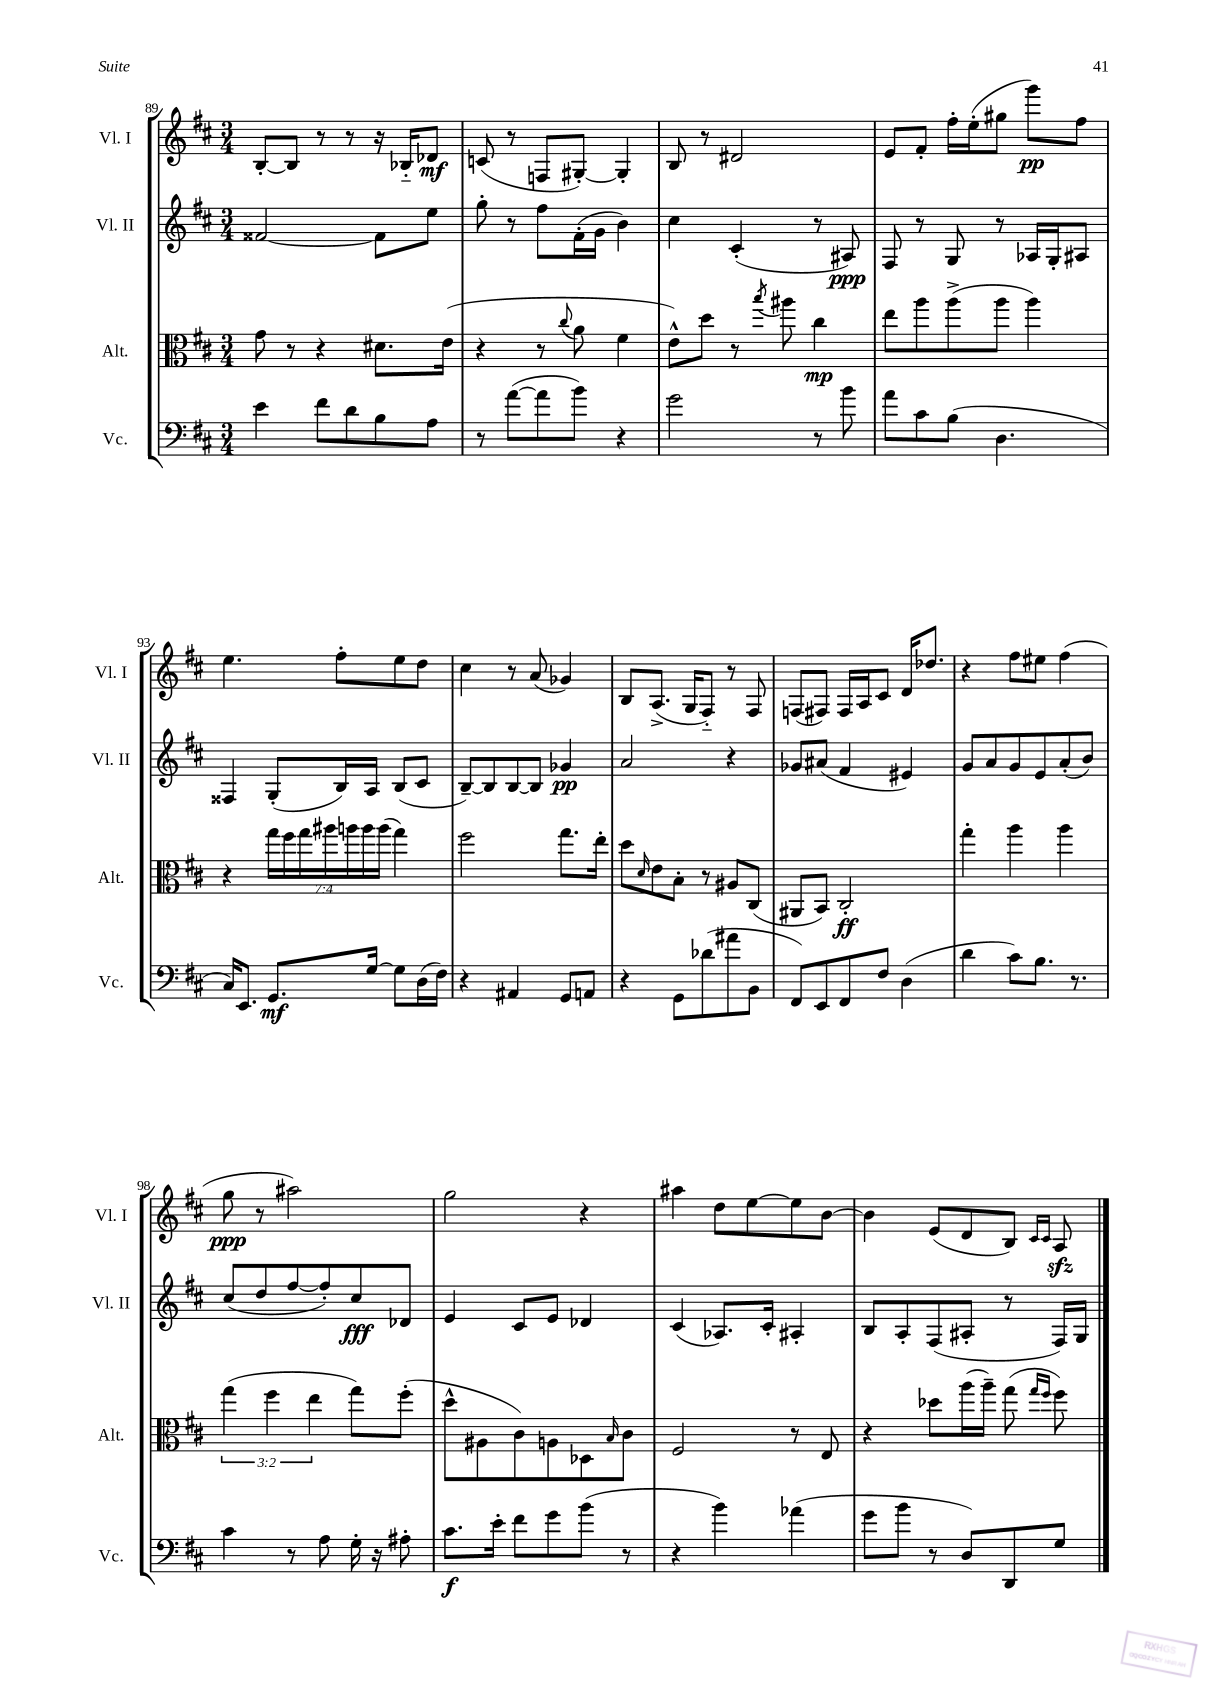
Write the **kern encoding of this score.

**kern	**kern	**kern	**kern
*staff4	*staff3	*staff2	*staff1
*clefF4	*clefC3	*clefG2	*clefG2
*k[f#c#]	*k[f#c#]	*k[f#c#]	*k[f#c#]
*M3/4	*M3/4	*M3/4	*M3/4
4e	8g	[2f##	[8B'
.	8r	.	8B]
8f#	4r	.	8r
8d	.	.	8r
8B	8.d#	8f##]	16r
.	.	.	16B-'~
8A	.	8ee	8d-
.	(16e	.	.
=	=	=	=
8r	4r	8gg'	(8c
([8a	.	8r	8r
8a]	8r	8ff#	8F
.	8qqcc#	.	.
8b)	8a	(16f#'	[8G#')
.	.	16g	.
4r	4f#	4b)	4G#']
=	=	=	=
2g	8e^^)	4cc#	8B
.	8dd	.	8r
.	8r	(4c#'	2d#
.	8qbb	.	.
.	8aa#	.	.
8r	4cc#	8r	.
8b	.	8A#)	.
=	=	=	=
8a	8ee	8F#	8e
8c#	8aa	8r	8f#'
(8B	(8aa^	8G	16ff#'
.	.	.	(16ee'
4.D	8aa	8r	8gg#
.	4aa)	16A-	8ggg)
.	.	16G'	.
.	.	8A#	8ff#
=	=	=	=
16C#)	4r	4F##	4.ee
8.EE	.	.	.
8.GG	28gg	(8G'	.
.	28ff#	.	.
.	28gg	.	.
.	28aa#	.	.
.	.	16B)	8ff#'
.	28aa	.	.
.	28aa	.	.
[16G	.	16A	.
.	(28aa	.	.
8G]	4gg)	(8B	8ee
(16D	.	8c#	8dd
16F#)	.	.	.
=	=	=	=
4r	2ff#	[8B~)	4cc#
.	.	8B]	.
4AA#	.	[8B	8r
.	.	8B]	(8a
8GG	8.gg	4g-	4g-)
8AA	.	.	.
.	16ee'	.	.
=	=	=	=
4r	8dd	2a	8B
.	16qqd	.	.
.	8e	.	(8.A^
8GG	8B'	.	.
.	.	.	16G
(8d-	8r	.	8F#'~)
8a#	8A#	4r	8r
8BB	(8C#	.	8F#
=	=	=	=
8FF#)	8AA#	8g-	(8F
8EE	8BB)	(8a#	8F#)
8FF#	2C#'	4f#	16F#
.	.	.	16A
8F#	.	.	8c#
(4D	.	4e#)	16d
.	.	.	8.dd-
=	=	=	=
4d	4gg'	8g	4r
.	.	8a	.
8c#)	4aa	8g	8ff#
8.B	.	8e	8ee#
.	4aa	(8a'	(4ff#
8.r	.	.	.
.	.	8b)	.
=	=	=	=
4c#	(6gg	(8cc#	8gg
.	.	8dd	8r
.	6ff#	.	.
8r	.	[8ff#	2aa#)
.	6ee	.	.
8A	.	8ff#'])	.
16G'	8gg)	8cc#	.
16r	.	.	.
8A#'	(8ff#'	8d-	.
=	=	=	=
8.c#	8dd^^	4e	2gg
.	8A#	.	.
16e'	.	.	.
8f#	8c#)	8c#	.
8g	8A	8e	.
(8b	8D-	4d-	4r
.	16qqB	.	.
8r	8c#	.	.
=	=	=	=
4r	2F#	(4c#	4aa#
4b)	.	8.A-)	8dd
.	.	.	[8ee
.	.	16c#'	.
(4a-	8r	4A#'	8ee]
.	8E	.	[8b
=	=	=	=
8g	4r	8B	4b]
8b	.	8A'	.
8r	8dd-	(8F#	(8e
8D)	(16aa	8A#'	8d
.	16aa~)	.	.
8DD	(8gg	8r	8B)
.	16qqgg	.	16qqc#
.	16qqff#	.	16qqc#
8G	8ff#)	16F#)	8A
.	.	16G	.
==	==	==	==
*-	*-	*-	*-
